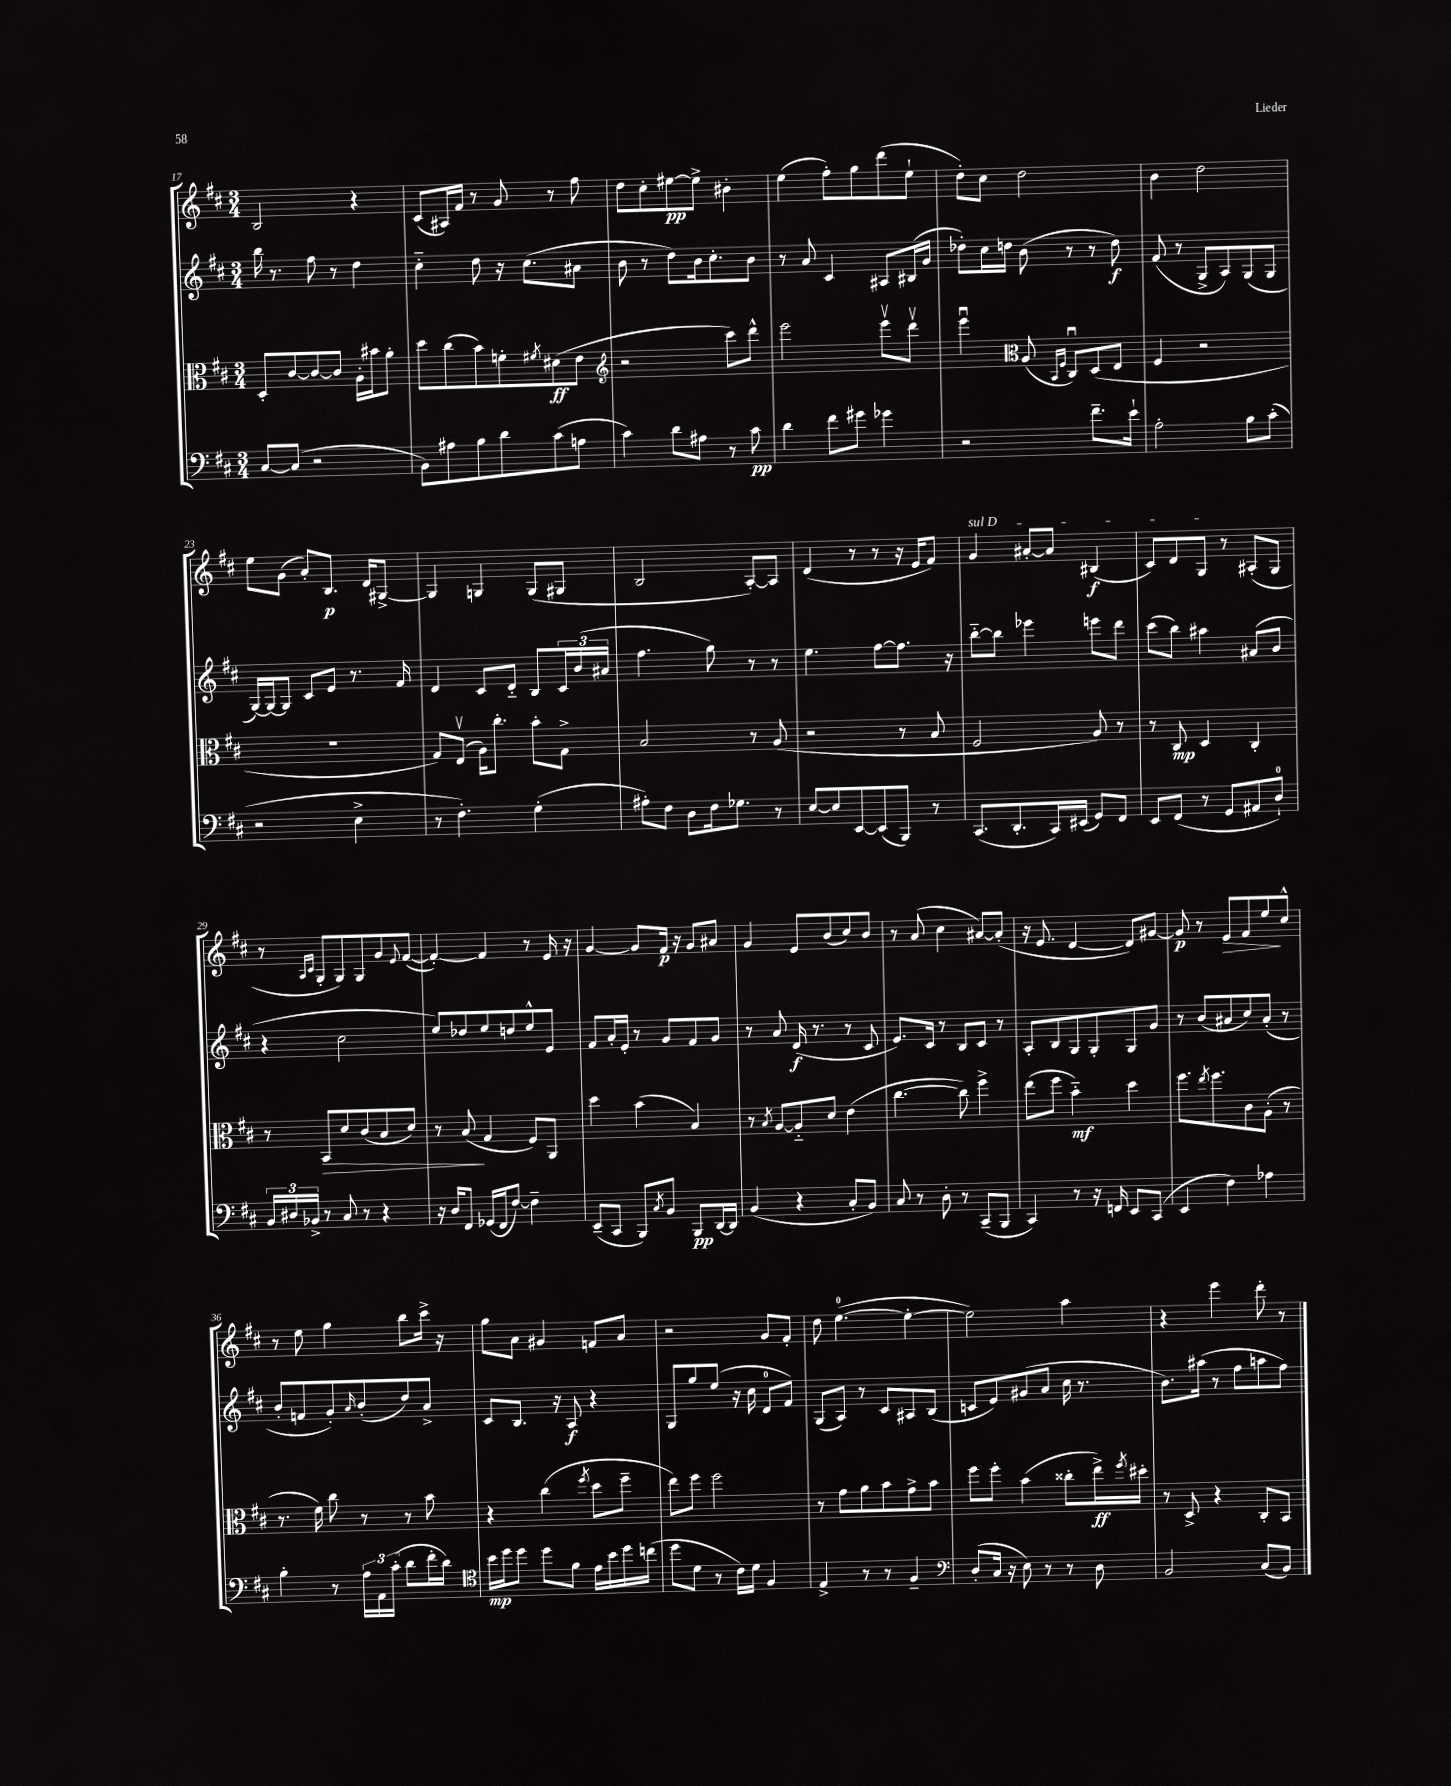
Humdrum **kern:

**kern	**kern	**kern	**kern
*staff4	*staff3	*staff2	*staff1
*clefF4	*clefC3	*clefG2	*clefG2
*k[f#c#]	*k[f#c#]	*k[f#c#]	*k[f#c#]
*M3/4	*M3/4	*M3/4	*M3/4
[8C#	8D'	16bb	2B
.	.	8.r	.
(8C#]	[8c#	.	.
2r	8c#_	8ff#	.
.	8c#]	8r	.
.	16A'	4dd	4r
.	16b#	.	.
.	8a'	.	.
=	=	=	=
8BB)	8dd	4cc#'~	(8c#
8A#	(8cc#	.	16A#)
.	.	.	16f#
8B	8b)	8dd	8r
8d	8f'	16r	8g
.	.	(8.cc#	.
.	8qf#	.	.
(8c#	(8d#	.	8r
8A	8e	8a#	8ff#
=	=	=	=
*	*clefG2	*	*
4c#)	2r	8b	8dd
.	.	8r	8cc#'
8d	.	8dd)	[8ee#
8A#	.	16b	8ee#^]
.	.	8.cc#'	.
8r	8ccc#)	.	4b#'
8c#	8ddd^^	8b	.
=	=	=	=
4d	2eee	8r	(4ee
.	.	8a	.
8f#	.	4c#	8ff#')
8g#	.	.	8gg
4g-	8eeev	8A#	(8ddd
.	8dddv	(16B#	8ee`
.	.	16g	.
=	=	=	=
2r	4eeeu	8dd-')	8dd')
.	.	16cc#	8cc#
.	.	16dd	.
*	*clefC3	*	*
.	(8A	(8b	2dd
.	16qqBB	.	.
.	16qqF#	.	.
.	8C#u)	8r	.
8.f#~	(8D	8r	.
.	8E	8dd)	.
16e`	.	.	.
=	=	=	=
2A'	4F#	(8f#	4b
.	.	8r	.
.	2r	8G^	2dd
.	.	8A)	.
8B	.	(8G	.
(8c#'	.	8G	.
=	=	=	=
2r	2.r	[16G)	8ee
.	.	16G_	.
.	.	8G]	(8g
.	.	8c#	8a')
.	.	8e	8.B
4E^	.	8.r	.
.	.	.	16d
.	.	.	[8G#^
.	.	16f#	.
=	=	=	=
8r	8G)	4d	4G#]
4.F#')	(8Ev	.	.
.	16A)	8c#	4G
.	8.cc#'	.	.
.	.	8d'~	.
(4G'	8b'	8B	(8G
.	8G^	24c#	8G#
.	.	(24b	.
.	.	24a#	.
=	=	=	=
8A#')	2B	4.ff#	2B
8F#	.	.	.
8D	.	.	.
16F#	.	8gg)	.
8.G-	.	.	.
.	8r	8r	[8A')
8r	(8A	8r	8A]
=	=	=	=
[8E	2r	4.ee	(4d
8E]	.	.	.
[8EE	.	.	8r
(8EE]	.	[8ff#	8r
8BBB)	8r	8.ff#]	16r
.	.	.	16e
8r	8B	.	8f#)
.	.	16r	.
=	=	=	=
(8.CC#	2F#	[8bb'~	4g
.	.	8bb]	.
8.DD'	.	.	.
.	.	4eee-	[8a#'
16CC#)	.	.	8a#]
(16EE#	.	.	.
8GG)	8A)	8eee	(4B#
8FF#	8r	8ddd	.
=	=	=	=
8EE	8r	(8ccc#	8c#)
(8FF#	8C#	8bb)	8d
8r	4D	4aa#	8G
8GG	.	.	8r
8AA#	4C#'	(8a#	(8A#'
8D`)	.	8b	8G
=	=	=	=
24BB	8r	4r	8r
24D#	.	.	.
24BB-^	.	.	.
.	.	.	16qqA
.	.	.	16qqc#
8r	8BB	.	8G'
8C#	8d	2cc#	8G)
8r	(8c#	.	8G
4r	8B	.	8g
.	.	.	8qqe
.	8d)	.	([8f#
=	=	=	=
16r	8r	8ee)	4f#'_)
16D	.	.	.
8FF#	(8B	8dd-	.
(16GG-	4G	8ee	4f#]
16FF#	.	.	.
[8F#)	.	8dd	.
4F#~]	8F#)	8ee^^	8r
.	8AA	8e	16e
.	.	.	16r
=	=	=	=
(8EE~	4dd	8f#	[4g
8CC#	.	16a'	.
.	.	16e'	.
8BBB)	(4b	8r	8g]
8qC#	.	.	.
8BB	.	8g	16f#
.	.	.	16r
8BBB	4B)	8f#	8g
[16DD	.	8g	8a#
16DD]	.	.	.
=	=	=	=
(4BB	8r	8r	4g
.	8qB	.	.
.	[8A	8a	.
4r	8A'~]	(16d	8e
.	.	8.r	.
.	8d	.	(8b
8C#'	(4e	8r	8cc#)
8BB)	.	8c#	8b
=	=	=	=
8C#	[4.cc#	8.e)	8r
8r	.	.	(8a
.	.	16c#	.
8D'	.	8r	4cc#
8r	8cc#])	8B	.
(8CC#~	4ff#^	8c#	[8a#)
8BBB	.	8r	(8a#']
=	=	=	=
4CC#)	(8ee	8A'	16r
.	.	.	8.e
.	8ff#	8B	.
8r	4b'~)	8G	[4d
16r	.	8G'	.
16FF	.	.	.
8EE	4dd	8G	8d])
(8CC#	.	8g	[8g#
=	=	=	=
4EE	8.ff#	8r	8g#]
.	.	(8b	8r
.	8qee	.	.
.	8.ff#	.	.
4F#)	.	8a#	8e
.	8c#	8cc#)	8f#
4A-	(8A'	(8a#'	8ee
.	8r	8r	8cc#^^
=	=	=	=
4B'	8.r	8b'	8r
.	.	8f	8ee
.	16f#)	.	.
8r	8cc#	8g')	4gg
.	.	16qqa	.
24A	8r	(8b'	.
24AA	.	.	.
(24c#'	.	.	.
8d	8r	8dd)	8bb
16f#'	8b	8a^	16ccc#^
16d)	.	.	16r
=	=	=	=
*clefC4	*	*	*
16b	4r	8c#	8gg
16dd	.	.	.
8dd	.	8.B	8a
8dd	(4cc#	.	4g#
.	.	16r	.
8f#	.	8A	.
.	8qff#	.	.
16e	8dd	4r	8f
16b	.	.	.
16dd	8ff#~	.	8a
(16cc	.	.	.
=	=	=	=
8dd	8ee)	8G	2r
8d	8ff#	8gg	.
8r	2ff#	(8ee	.
16c#)	.	16r	.
16d	.	16cc#	.
4F#	.	8d	8g
.	.	8f#)	8f#'
=	=	=	=
4E^	8r	(8G	8dd
.	8g	8A)	([4.ee
8r	8a	8r	.
8r	8b	8c#	.
4F#~	8g^	8A#	4ee'_
.	8b	(8B	.
=	=	=	=
*clefF4	*	*	*
(8D'	8ff#	8c	2ee])
16C#	8ff#'	8e)	.
16r	.	.	.
8E)	(4b	(8g#	.
8r	.	8a	.
8r	8cc##'	16cc#	4aa
.	.	8.r	.
8D	16ee^)	.	.
.	8qff#	.	.
.	16dd#'	.	.
=	=	=	=
2BB	8r	8.b)	4r
.	8D^	.	.
.	.	(16aa#	.
.	4r	8r	4eee
.	.	8ff#	.
(8C#	8C#'	8aa	8ddd'
8BB)	8BB	8ff#)	8r
==	==	==	==
*-	*-	*-	*-
